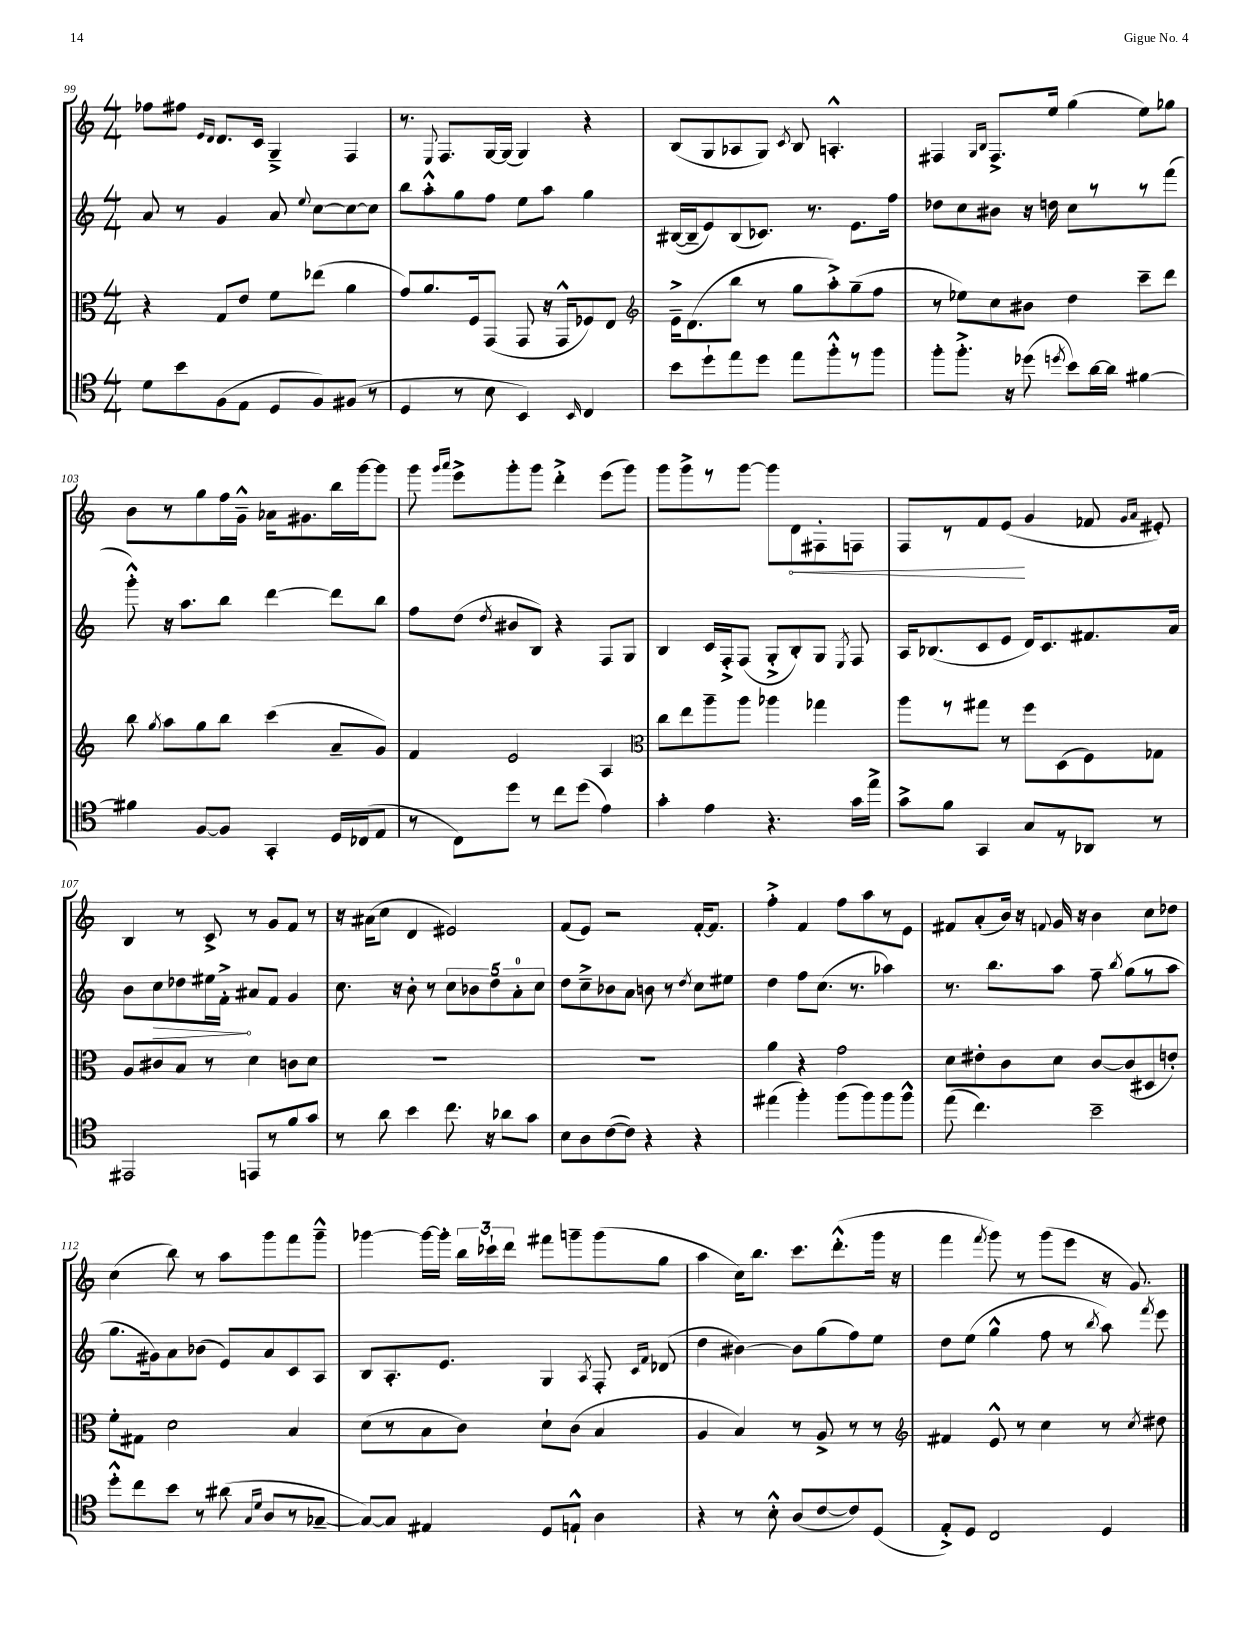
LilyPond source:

<<
\new StaffGroup <<
\new Staff = "s0" {
    \clef treble \key c \major \numericTimeSignature \time 4/4
    \autoBeamOff fes''8[ fis''8] \grace { e'16[ d'16] } d'8.[ c'16] g4---> f4 |
    r8. \appoggiatura { e8 } f8.[ g16~ g16]( g4) r4 |
    b8[( g8 aes8 g8]) \acciaccatura { c'8 } b8 a4.-.-^ |
    fis4 \grace { g16[ b16] } fis8.[-> e''16] g''4( e''8[) ges''8] |
    b'8[ r8 g''8 f''16 g'16]---^ aes'16[ gis'8. b''16 g'''16~ g'''8] |
    g'''8 \grace { g'''16[ a'''16] } e'''8[-> g'''8-. g'''8] d'''4-.-> e'''8[( g'''8]) |
    g'''8[ g'''8-> r8 g'''8]~ g'''8[ \once \override Hairpin.circled-tip = ##t d'8\< fis8-. f8] |
    f8[ r8 f'8 e'8]\!( g'4 fes'8 \grace { g'16[ a'16] } eis'8-.) |
    b4 r8 c'8-> r8 g'8[ f'8] r8 |
    r16 ais'16[( c''8] d'4 eis'2) |
    f'8[( e'8]) r2 f'16[~-. f'8.] |
    f''4-.-> f'4 f''8[ a''8 r8 e'8] |
    fis'8[ a'8-.( b'16]) r16 \appoggiatura { f'8 } g'16 r16 b'4 c''8[ des''8] |
    c''4( b''8) r8 a''8[ g'''8 f'''8 g'''8]---^ |
    ges'''4~ ges'''16[~ ges'''16]-. \tuplet 3/2 { b''16[ ces'''16-! d'''16] } fis'''8[ g'''8-- g'''8( g''8] |
    a''4 c''16[) b''8.] c'''8.[ d'''8.-.-^( g'''16] r16 |
    f'''4 \acciaccatura { f'''8 } g'''8) r8 g'''8[( e'''8] r16 g'8.) \bar "|." |
}
\new Staff = "s1" {
    \clef treble \key c \major \numericTimeSignature \time 4/4
    \autoBeamOff a'8 r8 g'4 a'8 \appoggiatura { e''8 } c''8[~ c''8~ c''8] |
    b''8[ a''8-.-^ g''8 f''8] e''8[ a''8] g''4 |
    bis16[~( bis16-- e'8) bis8( ces'8.]) r8. e'8.[ f''16] |
    des''8[ c''8 bis'8] r16 d''16 c''8[ r8 r8 f'''8]( |
    g'''8-.-^) r16 a''8.[ b''8] d'''4~ d'''8[ b''8] |
    f''8[ d''8]( \acciaccatura { d''8 } bis'8[ b8]) r4 f8[ g8] |
    b4 c'16[ f16-.-> f8]( g8[-.-> b8-.) g8] \acciaccatura { e8 } f8 |
    a16[ bes8.( c'8 e'8] d'16[) c'8. fis'8. a'16] |
    b'8[ \once \override Hairpin.circled-tip = ##t c''8\> des''8 eis''16 f'16]-.->\! ais'8[ f'8] g'4 |
    c''8. r16 b'8-. r8 \tuplet 5/4 { c''8[ bes'8 d''8 a'8-0-. c''8] } |
    d''8[ c''8---> bes'8 a'8] b'8 r8 \acciaccatura { d''8 } c''8[ eis''8] |
    d''4 f''8[ c''8.]( r8. aes''4) |
    r8. b''8.[ a''8] f''8-- \acciaccatura { b''8 } g''8[( r8 a''8] |
    g''8.[ gis'16) a'8 bes'8]( e'8[) a'8 c'8 a8] |
    b8[ a8.-. e'8.] g4 \acciaccatura { a8 } f8-. \grace { c'16[ f'16] } des'8( |
    d''4 bis'4~) bis'8[ g''8( f''8) e''8] |
    d''8[ e''8]( g''4-^ f''8 r8 \acciaccatura { b''8 } a''8) \acciaccatura { f'''8 } e'''8 \bar "|." |
}
\new Staff = "s2" {
    \clef alto \key c \major \numericTimeSignature \time 4/4
    \autoBeamOff r4 g8[ e'8] f'8[ ees''8]( a'4 |
    g'8[) a'8. f16 g,8]( g,8 r16 g,16[-^ fes8) e8] |
    \clef treble e'16[---> d'8.( b''8] r8 g''8[ a''8-.->) g''8--( f''8] |
    r8 ees''8[) c''8 bis'8] d''4 c'''8[-- d'''8] |
    b''8 \acciaccatura { g''8 } a''8[ g''8 b''8] c'''4( a'8[-- g'8]) |
    f'4 e'2 a4 |
    \clef alto c''8[ e''8 a''8-- a''8] aes''4 ges''4 |
    a''8[ r8 gis''8] r8 f''8[ d8( f8) ges8] |
    a8[ cis'8 b8] r8 d'4 c'8[ d'8] |
    R1 |
    R1 |
    a'4 r4 g'2 |
    d'8[ eis'8-. c'8 d'8] c'8[~ c'8( dis8 e'8]-.) |
    f'8[-. gis8] d'2 b4 |
    d'8[( r8 b8 c'8]) d'8[-! c'8]( b4 |
    a4 b4) r8 a8-> r8 r8 |
    \clef treble fis'4 e'8-^ r8 c''4 r8 \acciaccatura { c''8 } dis''8 \bar "|." |
}
\new Staff = "s3" {
    \clef tenor \key c \major \numericTimeSignature \time 4/4
    \autoBeamOff d'8[ b'8 f8( e8] d8[ f8) fis8]( r8 |
    d4 r8 b8 b,4) \grace { b,16 } c4 |
    b'8[ d''8-! e''8 d''8] e''8[ f''8-.-^ r8 f''8] |
    f''8[-. f''8.]-.-> r16 des''8( \acciaccatura { d''8 } b'8[) a'16~ a'16] fis'4~ |
    fis'4 f8[~ f8] g,4-. d16[ ces16( e8] |
    r8 c8[) d''8] r8 c''8[ d''8]( e'4) |
    g'4-. e'4 r4. g'16[ e''16]-> |
    g'8[-> f'8] g,4 g8[ r8 aes,8] r8 |
    eis,2 e,8[ r8 f'8 g'8] |
    r8 a'8 b'4 c''8. r16 aes'8[ g'8] |
    b8[ a8 c'8~( c'8]) r4 r4 |
    eis''4( f''4-.) f''8[( f''8) f''8 f''8]-^ |
    e''8( c''4.) b'2-- |
    d''8[-.-^ c''8 b'8] r8 ais'8( \grace { g16[ d'16] } a8[ r8 ges8]~-- |
    ges8[~) ges8] eis4 d8[ e8]-!-^ a4 |
    r4 r8 b8-.-^ a8[( c'8~ c'8) d8]( |
    e8[-.->) d8] c2 d4 \bar "|." |
}
>>
>>
\layout { \context { \Score currentBarNumber = #99 } }
